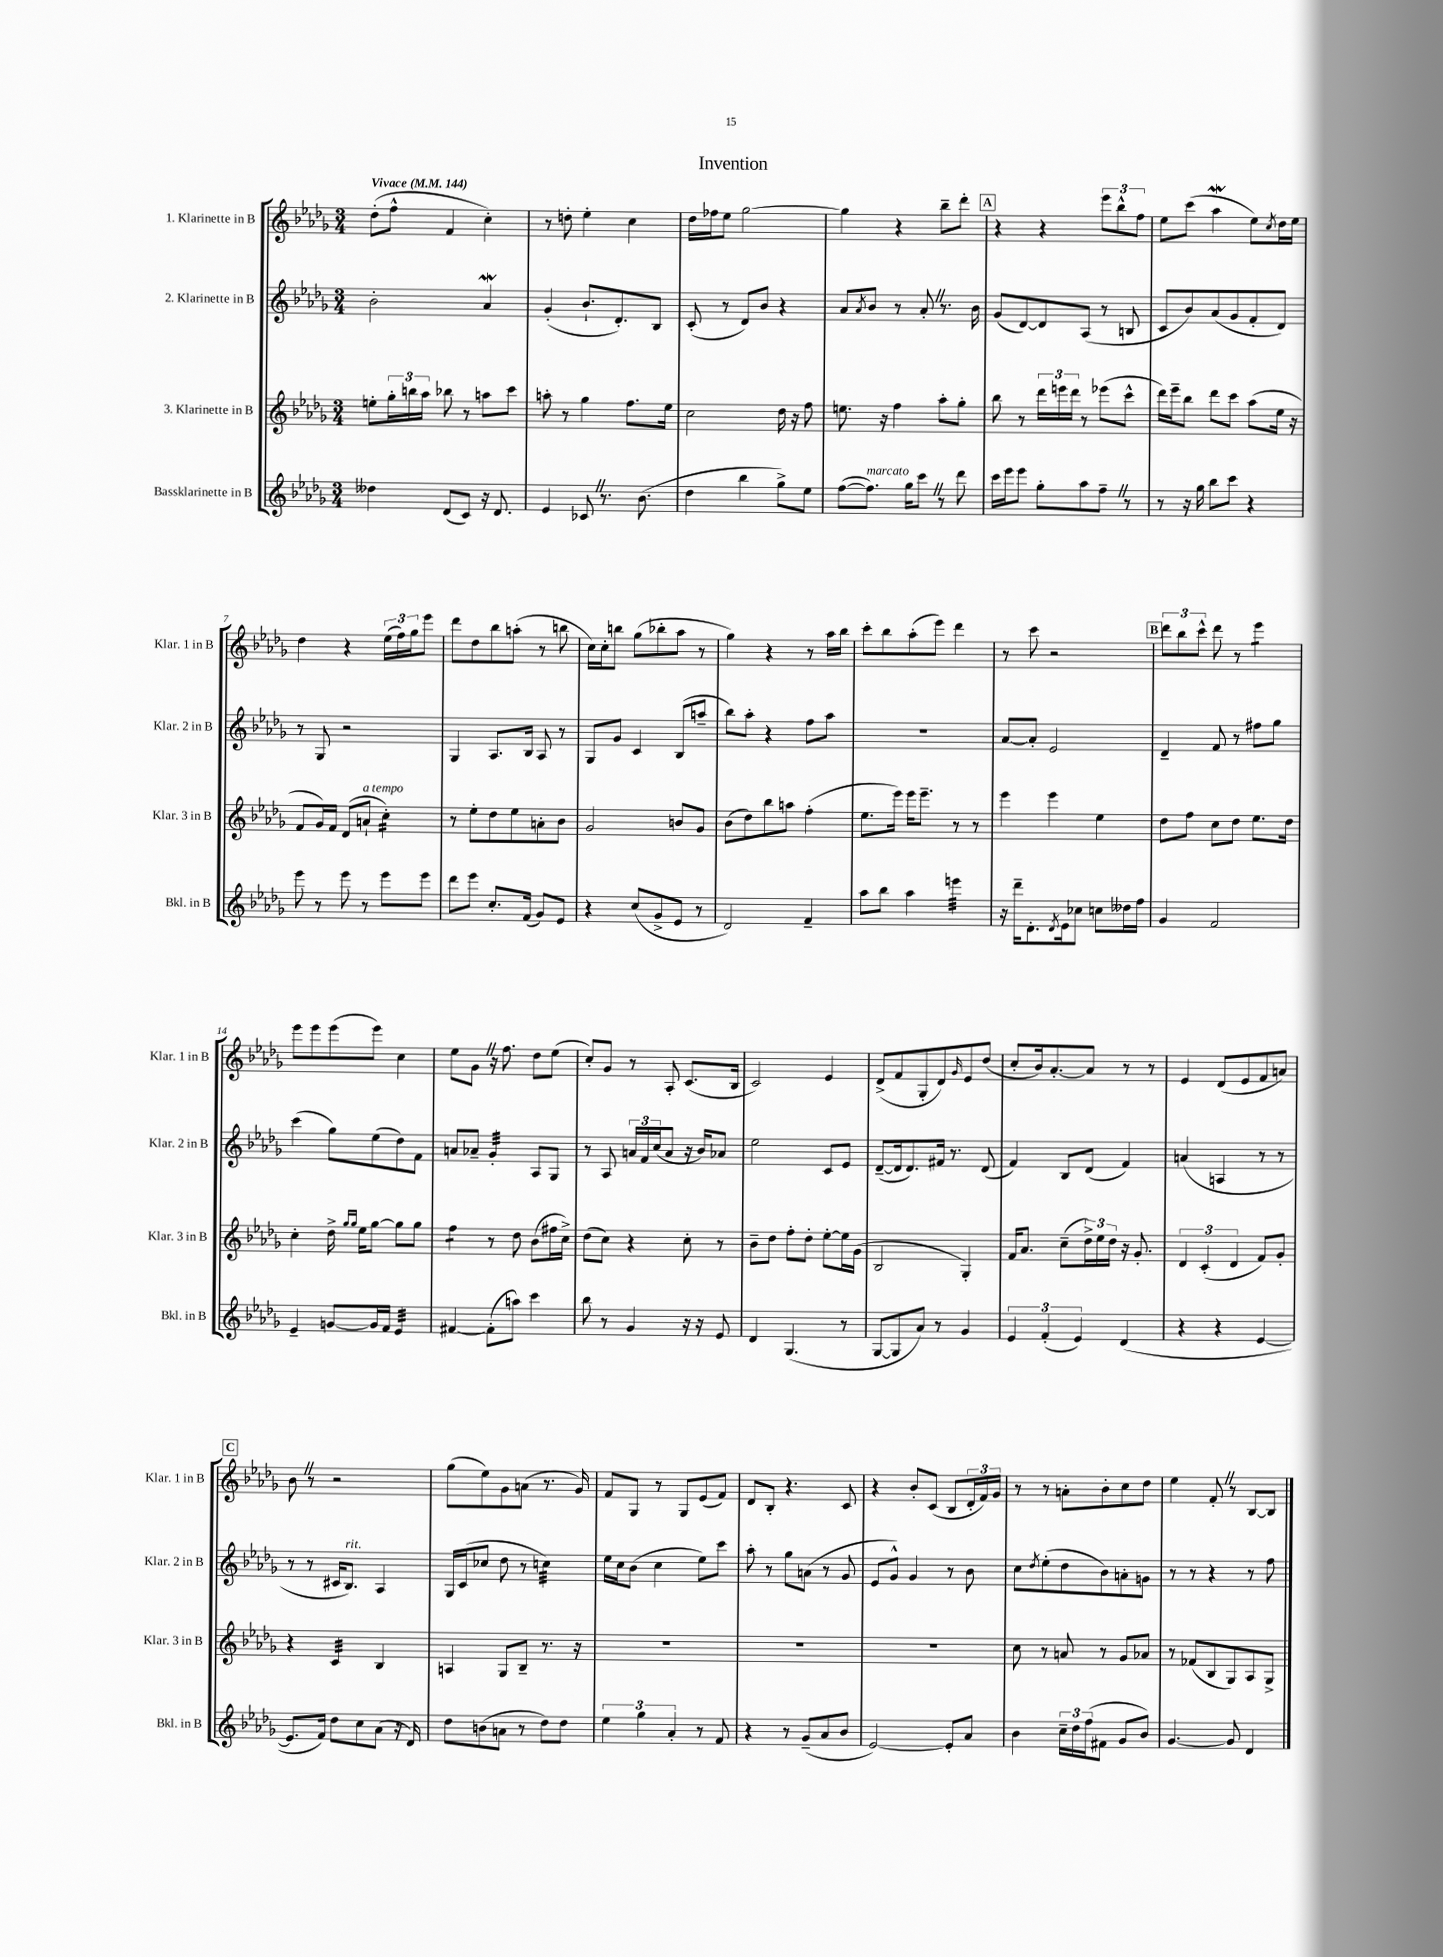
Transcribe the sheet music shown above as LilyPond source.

\header { title = "Invention" }
<<
\new StaffGroup <<
\new Staff = "s0" \with { instrumentName = "1. Klarinette in B" shortInstrumentName = "Klar. 1 in B" } {
    \clef treble \key des \major \numericTimeSignature \time 3/4 \tempo "Vivace" 4 = 144
    des''8-.( f''8-^ f'4 c''4-.) |
    r8 d''8-. ees''4-. c''4 |
    des''16 fes''16 ees''8 ges''2~ |
    ges''4 r4 bes''8-- des'''8-. |
    \mark \markup { \box "A" } r4 r4 \tuplet 3/2 { ees'''8 bes''8-^ f''8 } |
    ees''8 c'''8( aes''4\mordent ees''8) \acciaccatura { c''8 } des''16 ees''16 |
    des''4 r4 \tuplet 3/2 { ees''16( f''16) ges''16 } ees'''8 |
    des'''8 des''8 bes''8 a''8-.( r8 b''8 |
    c''16) c''16-. b''8 ges''8( bes''8-. aes''8 r8 |
    ges''4) r4 r8 aes''16 bes''16 |
    c'''8-. bes''8 aes''8-.( ees'''8) des'''4 |
    r8 c'''8 r2 |
    \mark \markup { \box "B" } \tuplet 3/2 { des'''8 bes''8 c'''8-^ } des'''8 r8 ees'''4:8 |
    ees'''8 ees'''8 ees'''8( ees'''8) c''4 |
    ees''8 ges'8 \once \override BreathingSign.text = \markup { \musicglyph "scripts.caesura.straight" } \breathe r16 f''8. des''8 ees''8( |
    c''8-.) ges'8 r8 aes8-. c'8.( bes16 |
    c'2) ees'4 |
    des'8->( f'8 ges8-. des'8) \grace { ges'16 } ees'8 des''8( |
    c''8-. bes'16) aes'8.~-. aes'8 r8 r8 |
    ees'4 des'8( ees'8 f'8 a'8) |
    \mark \markup { \box "C" } bes'8 \once \override BreathingSign.text = \markup { \musicglyph "scripts.caesura.straight" } \breathe r8 r2 |
    ges''8( ees''8) ges'8 a'8( r8. ges'16) |
    f'8 ges8 r8 ges8 ees'8( f'8) |
    des'8 bes8-. r4. c'8 |
    r4 bes'8-. c'8( bes8 \tuplet 3/2 { des'16-. f'16) ges'16 } |
    r8 r8 a'8-. bes'8-. c''8 des''8 |
    ees''4 f'8-. \once \override BreathingSign.text = \markup { \musicglyph "scripts.caesura.straight" } \breathe r8 bes8~ bes8 \bar "|." |
}
\new Staff = "s1" \with { instrumentName = "2. Klarinette in B" shortInstrumentName = "Klar. 2 in B" } {
    \clef treble \key des \major \numericTimeSignature \time 3/4
    bes'2-. aes'4\mordent |
    ges'4-.( bes'8.-! des'8.-.) bes8 |
    c'8-.( r8 des'8) bes'8 r4 |
    aes'8 \acciaccatura { aes'8 } bes'8 r8 aes'8-. \once \override BreathingSign.text = \markup { \musicglyph "scripts.caesura.straight" } \breathe r8. bes'16 |
    \mark \markup { \box "A" } ges'8( des'8~) des'8 aes8( r8 b8 |
    c'8 bes'8) aes'8( ges'8 f'8-. des'8) |
    r8 ges8 r2 |
    ges4 aes8. bes16 aes8 r8 |
    ges8 ges'8 c'4 bes8( a''8-- |
    bes''8) aes''8-. r4 f''8 aes''8 |
    R2. |
    aes'8~ aes'8-. ees'2 |
    \mark \markup { \box "B" } des'4-- f'8 r8 fis''8 ges''8 |
    c'''4( ges''8) ees''8( des''8) f'8 |
    a'8 aes'8-- ges'4:32-. aes8 ges8 |
    r8 aes8 \tuplet 3/2 { a'16 f'16 c''16( } a'8 r16 bes'16) aes'8 |
    ees''2 c'8 ees'8 |
    des'8~--( des'16 des'8.) fis'16 r8. des'8( |
    f'4) bes8 des'8( f'4) |
    a'4( a4 r8 r8 |
    \mark \markup { \box "C" } r8 r8 cis'16 bes8.^\markup { \italic "rit." }) aes4 |
    ges16 c'16( ces''8 des''8 r8 c''4:32) |
    ees''16 c''16 bes'8( c''4 ees''8) c'''8 |
    aes''8-. r8 ges''8 a'8( r8 ges'8 |
    ees'8 ges'8-^) ges'4 r8 bes'8 |
    c''8 \acciaccatura { des''8 } ees''8-.( des''8 bes'8) a'8-. g'8 |
    r8 r8 r4 r8 f''8 \bar "|." |
}
\new Staff = "s2" \with { instrumentName = "3. Klarinette in B" shortInstrumentName = "Klar. 3 in B" } {
    \clef treble \key des \major \numericTimeSignature \time 3/4
    e''8-. \tuplet 3/2 { ges''16-. b''16 aes''16 } bes''8 r8 a''8 c'''8 |
    a''8-. r8 ges''4 f''8. ees''16 |
    c''2 des''16 r16 f''8 |
    e''8. r16 f''4 aes''8-. ges''8-. |
    \mark \markup { \box "A" } bes''8 r8 \tuplet 3/2 { des'''16 e'''16 des'''16 } r8 ees'''8( c'''8-^ |
    des'''16) ees'''16-- bes''8 des'''8 c'''8 aes''8( ees''16 r16 |
    f'8 ges'16) f'16 des'8( a'8-!^\markup { \italic "a tempo" } c''4:16-.) |
    r8 ees''8-. des''8 ees''8 a'8-. bes'8 |
    ges'2 b'8 ges'8 |
    bes'8( des''8) bes''8 a''8 f''4-.( |
    ees''8. ees'''16) ees'''16 ees'''8.-- r8 r8 |
    ees'''4 ees'''4 ees''4 |
    \mark \markup { \box "B" } des''8 f''8 c''8 des''8 ees''8. des''16 |
    c''4-. des''16-> \grace { ges''16 ges''16 } ees''16 ges''8~ ges''8 ges''8 |
    f''4:8 r8 des''8 bes'8( fis''16 c''16->) |
    des''8( c''8) r4 c''8-. r8 |
    bes'8-- des''8 f''8-. des''8-. ees''8~-. ees''16 ges'16( |
    bes2 ges4-.) |
    f'16 aes'8. c''8--( \tuplet 3/2 { des''16->) ees''16 des''16 } r16 ges'8.-. |
    \tuplet 3/2 { des'4 c'4-.( des'4 } f'8) ges'8-. |
    \mark \markup { \box "C" } r4 c'4:32 bes4 |
    a4 ges8 bes8-- r8. r16 |
    R2. |
    R2. |
    R2. |
    c''8 r8 a'8 r8 ges'8 aes'8 |
    r8 fes'8( bes8 ges8) aes8 ges8-> \bar "|." |
}
\new Staff = "s3" \with { instrumentName = "Bassklarinette in B" shortInstrumentName = "Bkl. in B" } {
    \clef treble \key des \major \numericTimeSignature \time 3/4
    deses''4 des'8( c'8) r16 des'8. |
    ees'4 ces'8 \once \override BreathingSign.text = \markup { \musicglyph "scripts.caesura.straight" } \breathe r8. bes'8.( |
    des''4 bes''4 ges''8->) ees''8 |
    f''8~( f''8.^\markup { \italic "marcato" }) ges''16 c'''8 \once \override BreathingSign.text = \markup { \musicglyph "scripts.caesura.straight" } \breathe r8 des'''8 |
    \mark \markup { \box "A" } c'''16 ees'''16 ees'''8 ges''8-. aes''8 f''8-- \once \override BreathingSign.text = \markup { \musicglyph "scripts.caesura.straight" } \breathe r8 |
    r8 r16 ges''16 bes''8 c'''8 r4 |
    ees'''8 r8 ees'''8 r8 ees'''8 ees'''8 |
    des'''8 ees'''8 c''8.-. f'16( ges'8) ees'8 |
    r4 c''8( ges'8-> ees'8 r8 |
    des'2) f'4-- |
    aes''8 bes''8 aes''4 e'''4:32 |
    r16 des'''16-- des'8.-. \acciaccatura { des'8 } ees'16 ces''8 c''8 deses''16 f''16 |
    \mark \markup { \box "B" } ges'4 f'2 |
    ees'4-- g'8~ g'16 f'16 ees'4:32 |
    fis'4~ fis'8-.( a''8) c'''4 |
    bes''8 r8 ges'4 r16 r16 ees'8 |
    des'4 ges4.( r8 |
    ges8~ ges8 aes'8) r8 ges'4 |
    \tuplet 3/2 { ees'4 f'4-.( ees'4) } des'4( |
    r4 r4 ees'4~ |
    \mark \markup { \box "C" } ees'8. f'16) des''8 c''8 aes'8( r16 des'16) |
    des''8 b'8( a'8 r8 des''8) des''8 |
    \tuplet 3/2 { ees''4 ges''4 aes'4-. } r8 f'8 |
    r4 r8 ges'8--( aes'8 bes'8 |
    ees'2~) ees'8-. aes'8 |
    bes'4 \tuplet 3/2 { c''16-- des''16 f''16( } fis'8 ges'8 bes'8) |
    ges'4.~ ges'8 des'4 \bar "|." |
}
>>
>>
